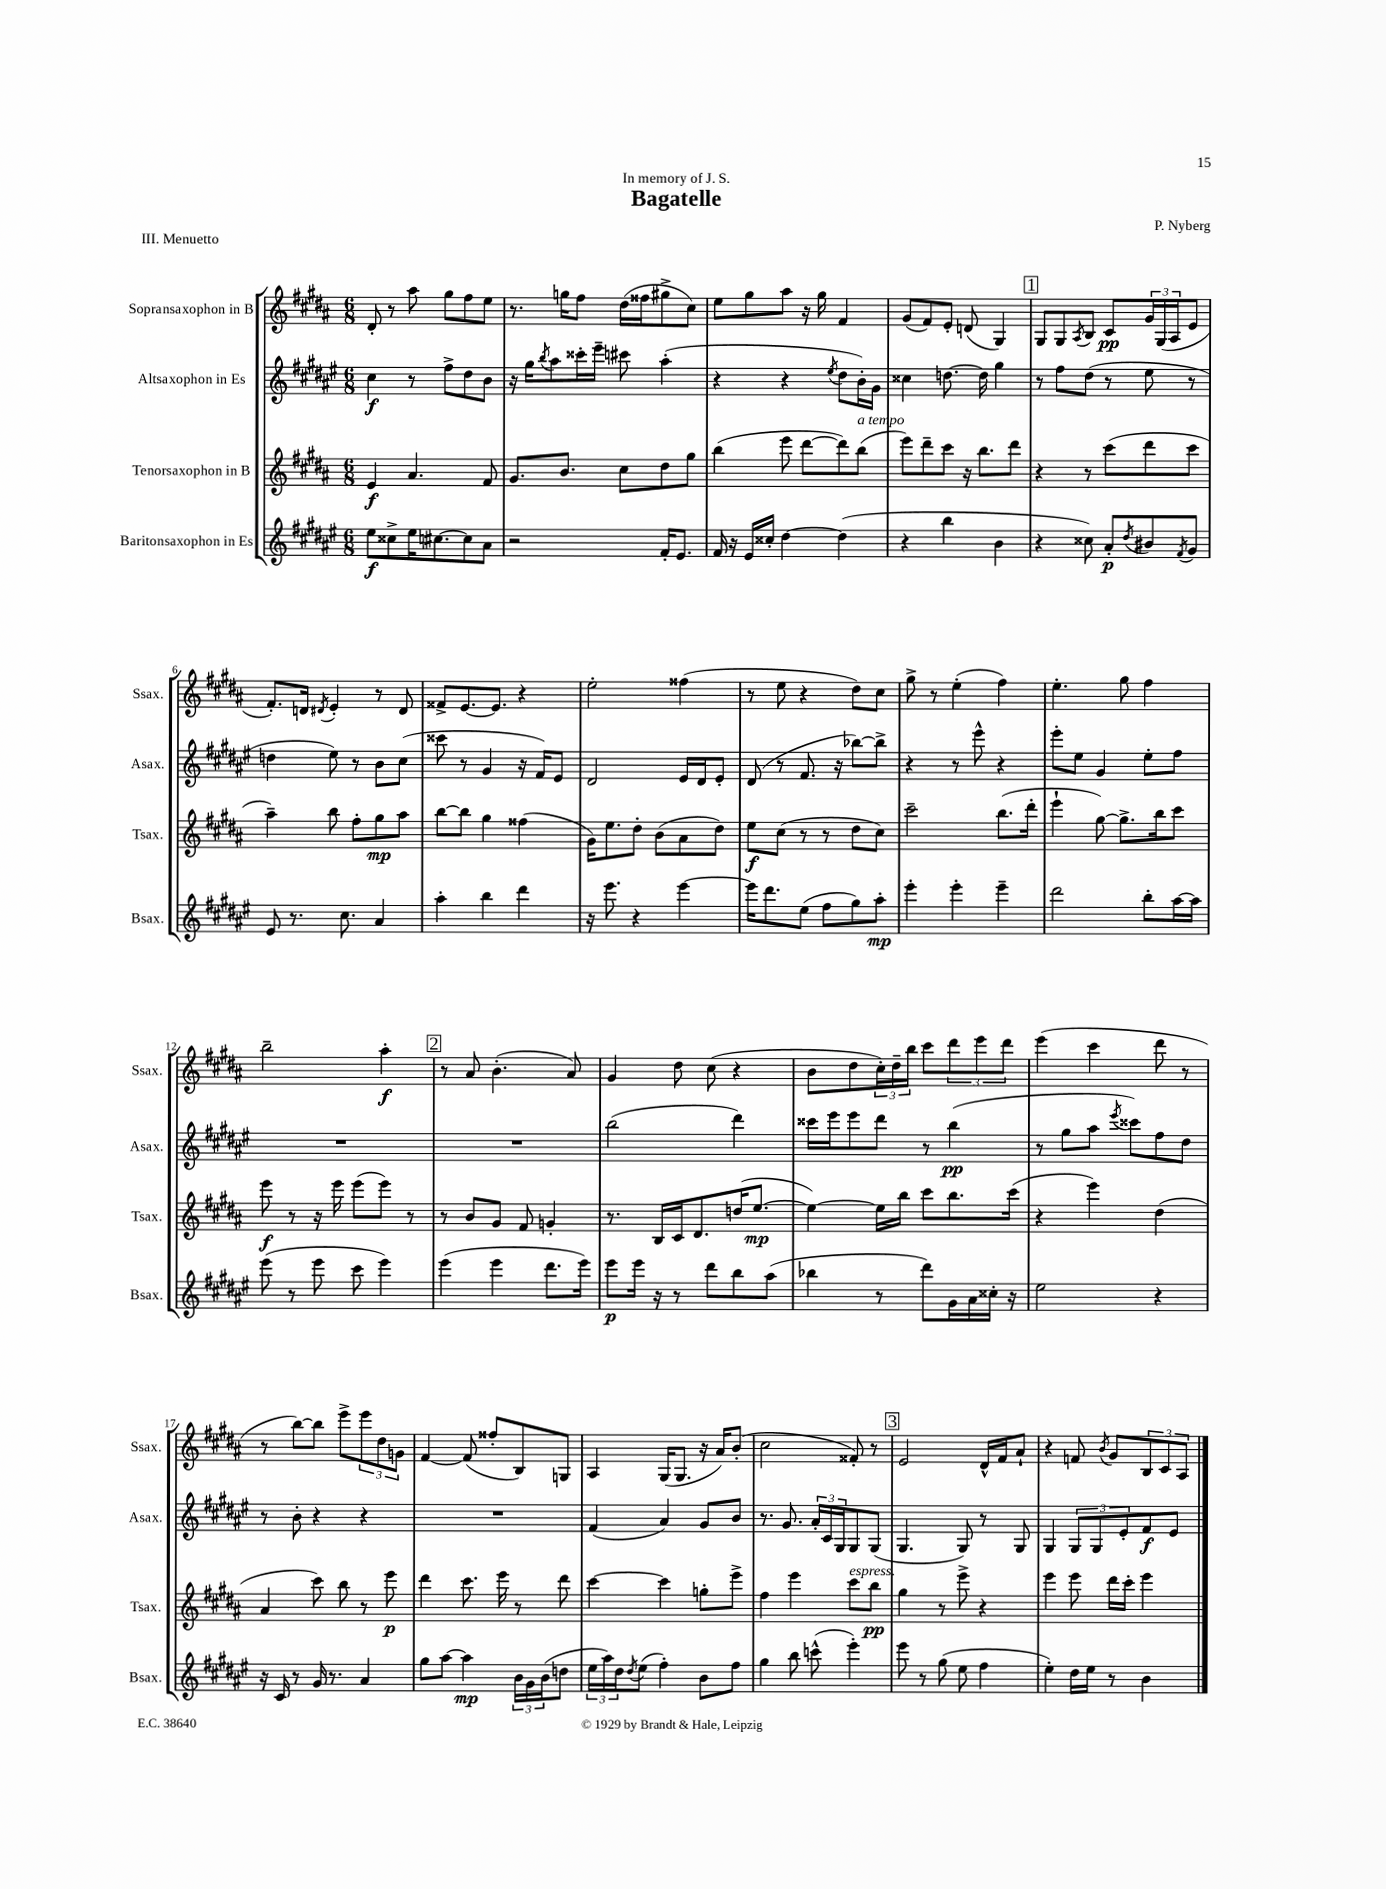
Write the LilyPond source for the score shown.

\header { title = "Bagatelle" composer = "P. Nyberg" dedication = "In memory of J. S." piece = "III. Menuetto" }
<<
\new StaffGroup <<
\new Staff = "s0" \with { instrumentName = "Sopransaxophon in B" shortInstrumentName = "Ssax." } {
    \clef treble \key b \major \numericTimeSignature \time 6/8
    dis'8-. r8 ais''8 gis''8 fis''8 e''8 |
    r8. g''16 fis''8 dis''16( fisis''16 gis''8-> cis''8) |
    e''8 gis''8 ais''8 r16 gis''16 fis'4 |
    gis'8( fis'8) e'8-. d'8( gis4) |
    \mark \markup { \box "1" } gis8 gis8 \acciaccatura { ais8 } b8 cis'8\pp \tuplet 3/2 { gis'16 gis16( ais16 } e'8 |
    fis'8.-.) d'16 \acciaccatura { dis'8 } e'4-. r8 dis'8 |
    fisis'8-> e'8.~ e'8. r4 |
    e''2-. fisis''4( |
    r8 e''8 r4 dis''8) cis''8 |
    gis''8-> r8 e''4-.( fis''4) |
    e''4.-. gis''8 fis''4 |
    b''2-- ais''4-.\f |
    \mark \markup { \box "2" } r8 ais'8 b'4.-.( ais'8) |
    gis'4 dis''8 cis''8( r4 |
    b'8 dis''8 \tuplet 3/2 { cis''16-.) dis''16-- b''16 } cis'''8 \tuplet 3/2 { dis'''8 e'''8 dis'''8 } |
    e'''4( cis'''4 dis'''8 r8 |
    r8 b''8~) b''8 e'''8-> \tuplet 3/2 { e'''8 dis''8 g'8 } |
    fis'4~ fis'8( fisis''8-. b8) g8 |
    ais4 gis16( gis8. r16 ais'16) b'8-.( |
    cis''2 fisis'8-.) r8 |
    \mark \markup { \box "3" } e'2 dis'16-^ fis'16 ais'8-! |
    r4 f'8 \acciaccatura { b'8 } gis'8 \tuplet 3/2 { b8 cis'8 ais8 } \bar "|." |
}
\new Staff = "s1" \with { instrumentName = "Altsaxophon in Es" shortInstrumentName = "Asax." } {
    \clef treble \key fis \major \numericTimeSignature \time 6/8
    cis''4\f r8 fis''8-> dis''8 b'8 |
    r16 gis''16 \acciaccatura { b''8 } ais''8 cisis'''16-. eis'''16-- cis'''8 ais''4-.( |
    r4 r4 \acciaccatura { eis''8 } dis''8 b'16-.) gis'16 |
    cisis''4 d''8.~ d''16 gis''4 |
    \mark \markup { \box "1" } r8 fis''8 dis''8( r8 eis''8 r8 |
    d''4 eis''8) r8 b'8 cis''8( |
    cisis'''8 r8 gis'4 r16 fis'16) eis'8 |
    dis'2 eis'16 dis'16 eis'8-. |
    dis'8( r8 fis'8. r16 bes''8~) bes''8-> |
    r4 r8 eis'''8-^ r4 |
    eis'''8-. eis''8 gis'4 eis''8-. fis''8 |
    R2. |
    \mark \markup { \box "2" } R2. |
    b''2( dis'''4) |
    cisis'''16 eis'''16 eis'''8 dis'''8 r8 b''4\pp( |
    r8 gis''8 ais''8 \acciaccatura { eis'''8 } cisis'''8) fis''8 dis''8 |
    r8 b'8-. r4 r4 |
    R2. |
    fis'4( ais'4) gis'8 b'8 |
    r8. gis'8. \tuplet 3/2 { ais'16-. cis'16 gis16 } gis8 gis8( |
    \mark \markup { \box "3" } gis4. gis8) r8 gis8 |
    gis4 \tuplet 3/2 { gis8 gis8 eis'8-. } fis'8\f eis'8 \bar "|." |
}
\new Staff = "s2" \with { instrumentName = "Tenorsaxophon in B" shortInstrumentName = "Tsax." } {
    \clef treble \key b \major \numericTimeSignature \time 6/8
    e'4\f ais'4. fis'8 |
    gis'8. b'8. cis''8 dis''8 gis''8 |
    b''4( e'''8 dis'''8~ dis'''8) b''8^\markup { \italic "a tempo" }( |
    e'''8) dis'''8-- cis'''8 r16 b''8. dis'''8 |
    \mark \markup { \box "1" } r4 r8 cis'''8( dis'''8 cis'''8 |
    ais''4--) b''8 fis''8-. gis''8\mp ais''8 |
    b''8~ b''8 gis''4 fisis''4( |
    gis'16) e''8. dis''8-. b'8( ais'8 dis''8) |
    e''8\f cis''8( r8 r8 dis''8 cis''8) |
    cis'''2-- b''8.( dis'''16-. |
    e'''4-! gis''8~) gis''8.-> b''16 cis'''8 |
    e'''8\f r8 r16 e'''16 e'''8( e'''8) r8 |
    \mark \markup { \box "2" } r8 b'8 gis'8 fis'8 g'4-. |
    r8. b16 cis'16 dis'8. d''16( e''8.~\mp |
    e''4~) e''16 b''16 cis'''8 b''8. cis'''16( |
    r4 e'''4) dis''4( |
    ais'4 cis'''8) b''8 r8 e'''8\p |
    dis'''4 cis'''8. e'''16 r8 dis'''8 |
    cis'''4~ cis'''4 g''8-. e'''8-> |
    fis''4 e'''4 cis'''8^\markup { \italic "espress." } b''8\pp |
    \mark \markup { \box "3" } gis''4 r8 e'''8-> r4 |
    e'''4 e'''8 dis'''16 cis'''16-. e'''4 \bar "|." |
}
\new Staff = "s3" \with { instrumentName = "Baritonsaxophon in Es" shortInstrumentName = "Bsax." } {
    \clef treble \key fis \major \numericTimeSignature \time 6/8
    eis''8\f cisis''8-> eis''16 cis''8.~ cis''8 ais'8 |
    r2 fis'16-. eis'8. |
    fis'16 r16 eis'16 cisis''16-. dis''4~ dis''4( |
    r4 b''4 b'4 |
    \mark \markup { \box "1" } r4 cisis''8) ais'8-.\p \acciaccatura { dis''8 } bis'8 \acciaccatura { fis'8 } gis'8 |
    eis'8 r8. cis''8. ais'4 |
    ais''4-. b''4 dis'''4 |
    r16 eis'''8. r4 eis'''4~ |
    eis'''16 dis'''8. eis''8( fis''8 gis''8) ais''8-.\mp |
    eis'''4-. eis'''4-. eis'''4-- |
    dis'''2 b''8-. ais''16~ ais''16 |
    eis'''8( r8 eis'''8 cis'''8 eis'''4) |
    \mark \markup { \box "2" } eis'''4( eis'''4 dis'''8. eis'''16) |
    eis'''8\p eis'''16 r16 r8 dis'''8 b''8 ais''8( |
    bes''4 r8 dis'''8) gis'16 ais'16 cisis''16-. r16 |
    eis''2 r4 |
    r16 cis'16 r8 gis'16 r8. ais'4 |
    gis''8 ais''8~ ais''4\mp \tuplet 3/2 { b'16 gis'16 b'16( } d''8 |
    \tuplet 3/2 { eis''16 ais''16) dis''16 } \acciaccatura { dis''8 } eis''8( fis''4-.) b'8 fis''8 |
    gis''4 b''8 c'''8-^( eis'''4-.) |
    \mark \markup { \box "3" } eis'''8 r8 gis''8( eis''8 fis''4 |
    eis''4-.) dis''16 eis''16 r8 b'4 \bar "|." |
}
>>
>>
